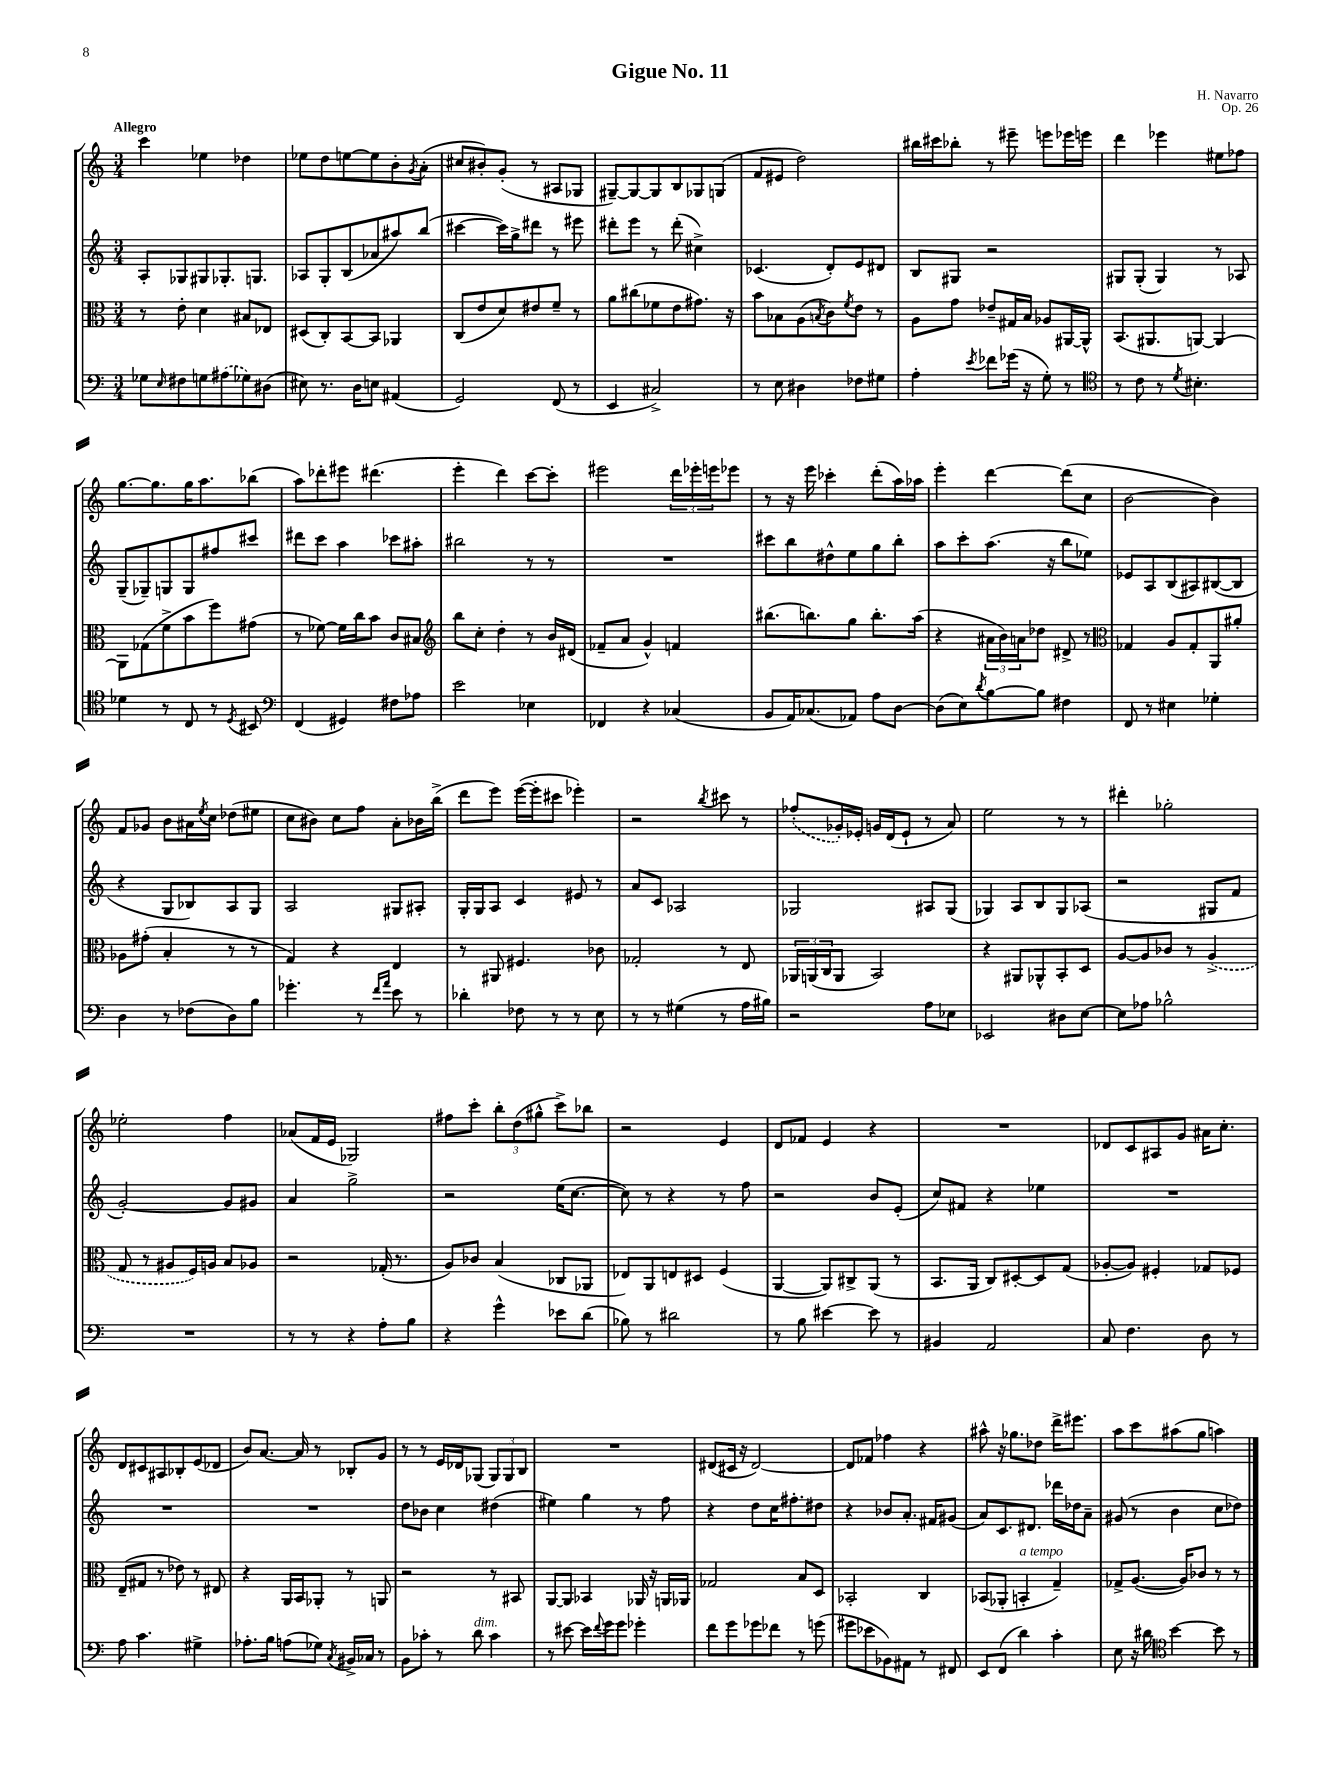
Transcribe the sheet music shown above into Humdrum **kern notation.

**kern	**kern	**kern	**kern
*staff4	*staff3	*staff2	*staff1
*clefF4	*clefC3	*clefG2	*clefG2
*k[]	*k[]	*k[]	*k[]
*M3/4	*M3/4	*M3/4	*M3/4
8G-	8r	8A'	4ccc
16qqE	.	.	.
8F#	8e'	8G-	.
8G	4d	8G#	4ee-
(8A#	.	8.G-'	.
8G-)	8B#	.	4dd-
.	.	8.G	.
(8D#	8E-	.	.
=	=	=	=
8E#)	(8D#	8A-	8ee-
8.r	8C')	8G'	8dd
.	[8BB	(8B	[8ee
16D	.	.	.
8E	8BB]	8a-	8ee]
(4AA#	4AA-	8aa#)	8b'
.	.	.	8qg
.	.	(8bb	(8a'
=	=	=	=
2GG)	(8C	[4ccc#	8cc#
.	8e	.	8b#')
.	8d)	16ccc#])	(8g'
.	.	16gg^	.
.	8e#	8ddd#	8r
(8FF	8f~	8r	8A#
8r	8r	8eee#	8G-
=	=	=	=
4EE	8a	8ddd#'	[8G#~)
.	(8cc#	8eee	8G#_
2C#^)	8f-	8r	8G#]
.	8e	(8ddd#'	8B
.	8.g#)	4cc#^)	8G-
.	.	.	(8G
.	16r	.	.
=	=	=	=
8r	8b	(4.c-	8f
8E	8B-	.	8e#
4D#	(8A	.	2dd)
.	8qB	.	.
.	8c)	8d')	.
.	8qf	.	.
8F-	8e	8e	.
8G#	8r	8d#	.
=	=	=	=
4A'	8A	8B	16bb#
.	.	.	16ccc#
.	8g	8G#	8bb-'
8qe	.	.	.
8f-	8e-~	2r	8r
(16g-	16G#	.	8eee#~
16r	16B	.	.
8G')	8A-	.	8eee
8r	[16AA#	.	16eee-
.	16AA#^^]	.	16eee
=	=	=	=
*clefC4	*	*	*
8r	(8.BB	8G#	4ddd
8c	.	(8G#'	.
.	8.AA#	.	.
8r	.	4G#)	4eee-
8qd	.	.	.
4.B#'	[8AA)	.	.
.	4AA_	8r	8ee#
.	.	8A-	8ff-
=	=	=	=
4d-	8AA]	(8G~	[8.gg
.	(8G-	8G-~)	.
.	.	.	8.gg]
8r	8f^	8G	.
8C	8b	8G	16gg
.	.	.	8.aa
8r	8ff)	8ff#	.
8qD	.	.	.
8BB#	(8g#	8ccc#	(8bb-
=	=	=	=
*clefF4	*	*	*
(4FF	8r	8ddd#	8aa)
.	[8f-)	8ccc	8ddd-'
4GG#)	16f-]	4aa	8eee#
.	16cc	.	.
.	8b	.	(4.ddd#
8F#	8c	8ccc-	.
8A-	8B#	8aa#'	.
=	=	=	=
*	*clefG2	*	*
2e	8bb	2bb#	4eee'
.	8cc'	.	.
.	4dd'	.	4ddd)
4E-	8r	8r	[8ccc
.	16b	8r	8ccc']
.	(16d#	.	.
=	=	=	=
4FF-	8f-~	2.r	2eee#
.	8a	.	.
4r	4g^^)	.	.
(4C-	4f	.	24ddd
.	.	.	24eee-'
.	.	.	24eee
.	.	.	8eee-
=	=	=	=
8BB	(8.bb#	8ccc#	8r
16AA)	.	8bb	16r
(8.C-	8.bb)	.	16eee
.	.	8dd#^^	4ccc-'
8AA-)	8gg	8ee	.
8A	8.bb'	8gg	(8ddd'
[8D	.	8bb'	16aa)
.	(16aa	.	16aa-
=	=	=	=
(8D]	4r	8aa	4eee'
8E)	.	8ccc'	.
8qd	.	.	.
[8B	24a#	(8.aa	[4ddd
.	24b)	.	.
.	24a	.	.
8B]	8dd-	.	.
.	.	16r	.
4F#	8d#^	8bb	(8ddd]
.	8r	8ee-)	8cc
=	=	=	=
*	*clefC3	*	*
8FF	4G-	8e-	[2b
8r	.	8A	.
4E#	8A	(8B	.
.	8G-'	8A#)	.
4G-'	8AA	([8B#	4b])
.	8a#'	8B#]	.
=	=	=	=
4D	8A-	4r	8f
.	(8g#'	.	8g-
8r	4B'	8G	8b
(8F-	.	8B-)	16a#
.	.	.	8qee
.	.	.	16cc
8D)	8r	8A	(8dd-
8B	8r	8G	8ee#
=	=	=	=
4.g-'	4G)	2A	8cc
.	.	.	8b#)
.	4r	.	8cc
8r	.	.	8ff
16qqf	.	.	.
16qqa	.	.	.
8e	4E	8G#	8a'
8r	.	8A#'	16b-
.	.	.	(16bb^
=	=	=	=
4d-'	8r	16G'	8ddd
.	.	16G	.
.	8AA#	8A	8eee)
8F-	4.F#	4c	([16eee
.	.	.	16eee']
8r	.	.	8ccc#
8r	.	8e#	4eee-')
8E	8c-	8r	.
=	=	=	=
8r	2G-'	8a	2r
8r	.	8c	.
(4G#	.	2A-	.
.	.	.	8qbb
8r	8r	.	8ccc#
16A	8E	.	8r
16B#)	.	.	.
=	=	=	=
2r	24AA-	2G-	(8ff-'
.	(24AA	.	.
.	24C	.	.
.	8AA	.	16g-')
.	.	.	16e-'
.	2BB)	.	16g
.	.	.	(16d
.	.	.	8e-`
8A	.	8A#	8r
8E-	.	(8G-	8a)
=	=	=	=
2EE-	4r	4G-)	2ee
.	8AA#	8A	.
.	8AA-^^	8B	.
8D#	8BB'	8G-	8r
[8E	8D	(8A-	8r
=	=	=	=
8E]	[8A	2r	4ddd#'
8A-	8A]	.	.
2B-^^	8c-	.	2gg-'
.	8r	.	.
.	(4A^	8G#	.
.	.	8f	.
=	=	=	=
2.r	8G	[2g')	2ee-'
.	8r	.	.
.	8A#	.	.
.	16F)	.	.
.	16A	.	.
.	8B	8g]	4ff
.	8A-	8g#	.
=	=	=	=
8r	2r	4a	(8a-
8r	.	.	16f
.	.	.	16e
4r	.	2gg^	2G-)
8A'	(16G-'	.	.
.	8.r	.	.
8B	.	.	.
=	=	=	=
4r	8A)	2r	8ff#
.	8c-	.	8ccc'
4g^^	(4B	.	12bb'
.	.	.	(12dd
.	.	.	12gg#^^
8e-	8C-	(16ee	8ccc^)
.	.	[8.cc	.
(8d	8AA-	.	8bb-
=	=	=	=
8B-)	8E-)	8cc])	2r
8r	8AA	8r	.
2d#	8E	4r	.
.	8D#	.	.
.	(4F	8r	4e
.	.	8ff	.
=	=	=	=
8r	[4AA	2r	8d
8B	.	.	8f-
[4e#	8AA])	.	4e
.	8C#^	.	.
8e#]	(8AA	8b	4r
8r	8r	(8e'	.
=	=	=	=
4BB#	8.BB	8cc)	2.r
.	.	8f#	.
.	16AA	.	.
2AA	8C)	4r	.
.	[8D#'	.	.
.	8D#]	4ee-	.
.	(8G	.	.
=	=	=	=
8C	[8A-'	2.r	8d-
4.F	8A-])	.	8c
.	4F#'	.	8A#
.	.	.	8g
8D	8G-	.	16a#
.	.	.	8.cc'
8r	8F-	.	.
=	=	=	=
8A	(8E~	2.r	8d
4.c	8G#	.	8c#
.	8r	.	8A#
.	8e-)	.	8B-'
4G#^	8r	.	(8e
.	8E#	.	8d-
=	=	=	=
8.A-'	4r	2.r	8b)
.	.	.	[8.a
16B	.	.	.
(8A	16AA	.	.
.	16BB	.	16a]
8G-)	8AA-'	.	8r
8qC	.	.	.
16BB#^	8r	.	8B-'
16C-	.	.	.
8r	8AA	.	8g
=	=	=	=
8BB	2r	8dd	8r
8c-'	.	8b-	8r
8r	.	4cc	16e
.	.	.	16d-
8d	.	.	(8G-
4c-	8r	(4dd#	12G-)
.	.	.	12G-
.	8BB#	.	.
.	.	.	12B
=	=	=	=
8r	[8AA	4ee#)	2.r
[8e#	8AA]	.	.
16e#]	4BB-	4gg	.
8qqf	.	.	.
16g	.	.	.
8g	.	.	.
4g-'	16AA-	8r	.
.	16r	.	.
.	16AA	8ff	.
.	16AA-	.	.
=	=	=	=
8f	2G-	4r	(8d#
8g	.	.	16c#
.	.	.	16r
8g-	.	8dd	[2d#)
8f-	.	16cc	.
.	.	8.ff#'	.
8r	8B	.	.
(8g	8D	8dd#	.
=	=	=	=
8g#	2BB-'	4r	8d#]
8e-	.	.	8f-
8BB-)	.	8b-	4ff-
8AA#	.	8.a'	.
8r	4C	.	4r
.	.	16f#	.
8FF#	.	(8g#	.
=	=	=	=
8EE	(8BB-	8a)	8aa#^^
(8FF	8AA-'	8.c	16r
.	.	.	8.gg-
4d)	4BB'	.	.
.	.	8.d#	.
.	.	.	8dd-
4c'	4G~)	16ddd-	16ddd^
.	.	16dd-	8.eee#
.	.	8a~	.
=	=	=	=
8E	8G-^	(8g#	8aa
16r	([8.A	8r	8ccc
16d#	.	.	.
*clefC4	*	*	*
[4b	.	4b	(8aa#
.	16A])	.	.
.	8c-	.	8gg
8b]	8r	8cc	4aa)
8r	8r	8dd-)	.
==	==	==	==
*-	*-	*-	*-
